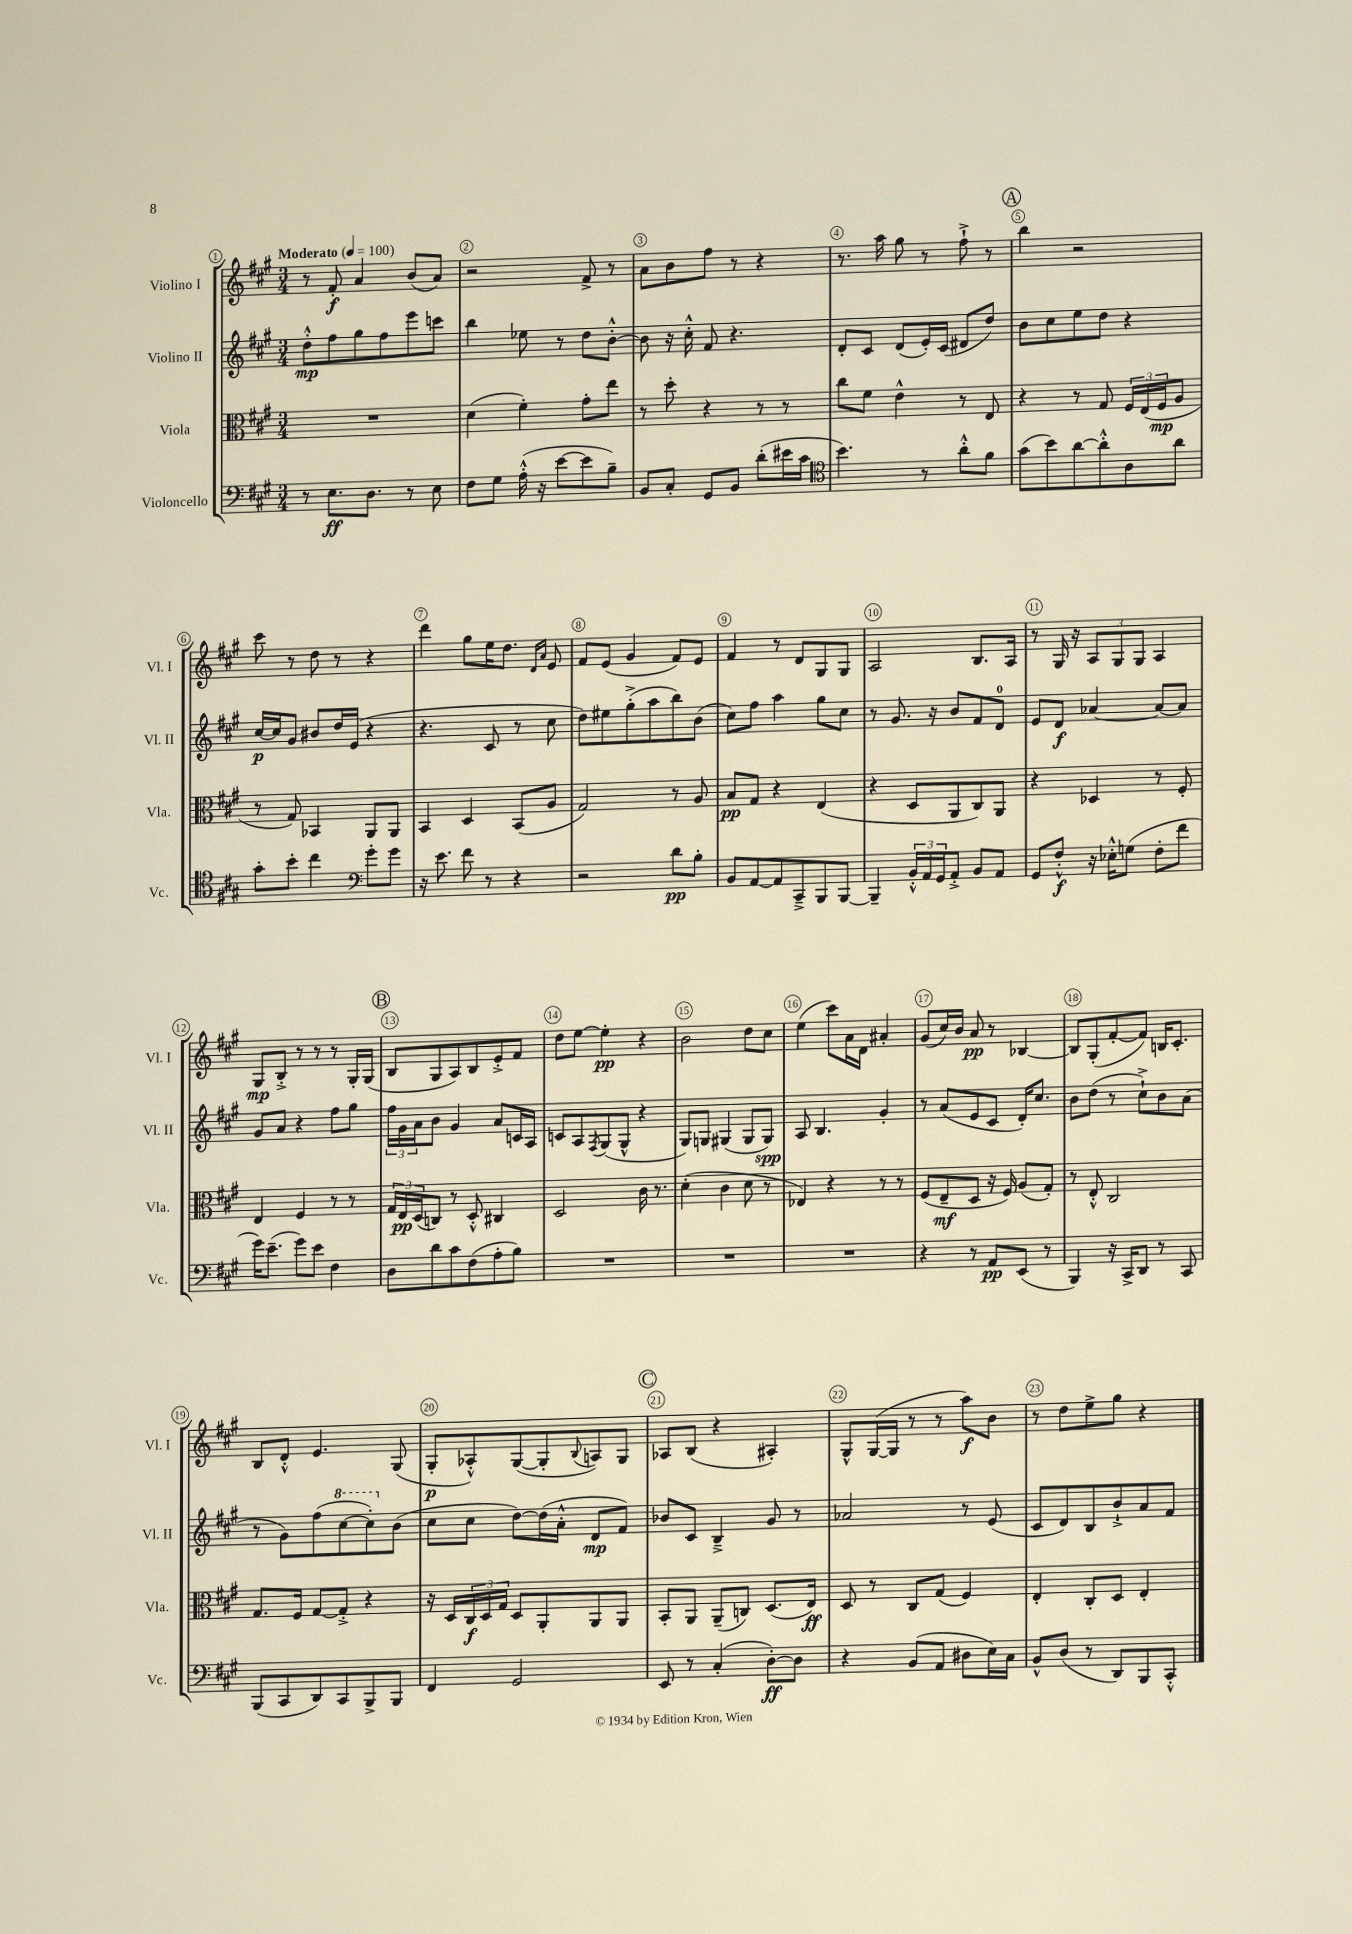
<<
\new StaffGroup <<
\new Staff = "s0" \with { instrumentName = "Violino I" shortInstrumentName = "Vl. I" } {
    \clef treble \key a \major \numericTimeSignature \time 3/4 \tempo "Moderato" 4 = 100
    r8 fis'8-.\f a'4 b'8( a'8) |
    r2 fis'8-> r8 |
    a'8 b'8 fis''8 r8 r4 |
    r8. a''16 gis''8 r8 fis''8-!-> r8 |
    \mark \markup { \circle "A" } b''4 r2 |
    cis'''8 r8 d''8 r8 r4 |
    d'''4 gis''8 e''16 d''8. \grace { d'16 a'16 } e'8 |
    fis'8 e'8( gis'4 fis'8) e'8 |
    fis'4 r8 d'8 gis8 gis8 |
    a2 b8. a16 |
    r8 gis16 r16 \tuplet 3/2 { a8 gis8 gis8 } a4 |
    gis8\mp b8-.-> r8 r8 r8 gis16-. gis16( |
    \mark \markup { \circle "B" } b8 gis8 a8) b8 e'8-.-> fis'8 |
    d''8 e''8~ e''4-.\pp r4 |
    b'2 d''8 cis''8 |
    e''4( cis'''8) a'16 d'16 ais'4-. |
    gis'8( cis''16) b'16 a'8\pp r8 bes4~ |
    bes8 gis8-.( fis'8~-. fis'8) b16 cis'8.-. |
    b8 d'8-.-^ e'4. gis8( |
    gis8-.\p aes8-.-^) gis8~( gis8-. \appoggiatura { b8 } a8) gis8 |
    \mark \markup { \circle "C" } aes8 b8( r4 ais4-.) |
    gis8-^ gis16~( gis16 r8 r8 a''8\f) b'8 |
    r8 d''8 e''8-> gis''8 r4 \bar "|." |
}
\new Staff = "s1" \with { instrumentName = "Violino II" shortInstrumentName = "Vl. II" } {
    \clef treble \key a \major \numericTimeSignature \time 3/4
    d''8-.-^\mp fis''8 gis''8 fis''8 e'''8 c'''8 |
    b''4 ees''8 r8 d''8 b'8~-.-^ |
    b'8 r16 cis''16-.-^ fis'8 r4. |
    d'8-. cis'8 d'8( e'16-.) cis'16( dis'8 d''8) |
    \mark \markup { \circle "A" } b'8 cis''8 e''8 d''8 r4 |
    cis''16~\p cis''16 gis'8 bis'8 d''16 e'16( r4 |
    r4. cis'8 r8 cis''8 |
    d''8) eis''8 gis''8-.->( a''8 b''8) b'8( |
    cis''8) fis''8 a''4 gis''8 cis''8 |
    r8 gis'8. r16 b'8 fis'8 d'8-0 |
    e'8 d'8\f aes'4~ aes'8~ aes'8 |
    gis'8 a'8 r4 fis''8 gis''8 |
    \mark \markup { \circle "B" } \tuplet 3/2 { fis''16 gis'16 a'16 } b'8 gis'4 a'8 c'16 a16 |
    c'8 a8 \acciaccatura { fis8 } gis8( gis8-^ r4 |
    gis8) g8 gis4( gis8 gis8\spp) |
    a8 b4. gis'4-. |
    r8 a'8( e'8 cis'8 d'16-.) cis''8. |
    b'8 d''8( r8 cis''8-!->) b'8 a'8( |
    r8 gis'8) fis''8( \ottava #1 cis'''8~ cis'''8-.) \ottava #0 b'8( |
    cis''8 cis''8 d''8~) d''16( a'16-.-^ d'8\mp fis'8) |
    \mark \markup { \circle "C" } bes'8 cis'8 b4---> gis'8 r8 |
    aes'2 r8 e'8( |
    cis'8 d'8) b8 b'8-!-> a'8 fis'8 \bar "|." |
}
\new Staff = "s2" \with { instrumentName = "Viola" shortInstrumentName = "Vla." } {
    \clef alto \key a \major \numericTimeSignature \time 3/4
    R2. |
    d'4( fis'4-.) gis'8-. e''8 |
    r8 d''8-. r4 r8 r8 |
    cis''8 fis'8 e'4-^ r8 e8 |
    \mark \markup { \circle "A" } r4 r8 gis8 \tuplet 3/2 { fis16 e16( fis16\mp } a8 |
    r8 gis8) bes,4 a,8 a,8 |
    b,4 d4 b,8( a8 |
    gis2) r8 a8 |
    b8\pp gis8 r4 e4( |
    r4 d8 a,8 cis8) a,8 |
    r4 des4 r8 fis8-. |
    e4 fis4 r8 r8 |
    \mark \markup { \circle "B" } \tuplet 3/2 { gis16 e16\pp d16( } c8) r8 d8-.-^ cis4 |
    d2 cis'16 r8. |
    d'4-.( cis'4 d'8 r8 |
    ees4) r4 r8 r8 |
    fis8( e8--\mf d8 r16 fis16) a8( gis8-.) |
    r8 e8-.-^ cis2 |
    gis8. fis16 gis8~ gis8-.-> r4 |
    r16 d16 \tuplet 3/2 { cis16\f d16 gis16 } d8 a,8-. a,8 a,8 |
    \mark \markup { \circle "C" } b,8-. a,8 a,8--( c8) d8.( e16\ff) |
    d8 r8 cis8 gis8( fis4) |
    e4-. cis8-. d8 e4-. \bar "|." |
}
\new Staff = "s3" \with { instrumentName = "Violoncello" shortInstrumentName = "Vc." } {
    \clef bass \key a \major \numericTimeSignature \time 3/4
    r8 e8.\ff d8. r8 e8 |
    fis8 gis8 a16-.-^( r16 e'8~ e'8 b8--) |
    b,8 cis8-. gis,8 b,8 d'8-.( eis'16 cis'16 |
    \clef tenor b'4.) r8 a'8-.-^ fis'8 |
    \mark \markup { \circle "A" } gis'8( b'8) a'8~ a'8-.-^ a8 a'8 |
    gis'8-. b'8-. cis''4 \clef bass gis'8-. gis'8 |
    r16 e'8. fis'8 r8 r4 |
    r2 d'8\pp b8-. |
    b,8 a,8~ a,8 cis,8---> b,,8 b,,8~ |
    b,,4-- \tuplet 3/2 { b,16-.-^ a,16 gis,16 } a,8-.-> b,8 a,8 |
    gis,8 fis8-.-^\f r16 ees16-.-^ g8( fis8-. fis'8 |
    gis'16) e'8.--( gis'8) e'8 fis4 |
    \mark \markup { \circle "B" } d8 d'8 cis'8 fis8( a8-. b8) |
    R2. |
    R2. |
    R2. |
    r4 r8 a,8\pp e,8( r8 |
    b,,4) r16 cis,16-> d,8 r8 cis,8 |
    b,,8( cis,8 d,8) cis,8 b,,8-> b,,8 |
    fis,4 gis,2 |
    \mark \markup { \circle "C" } e,8 r8 cis4-.( d8~-.\ff) d8 |
    r4 b,8( a,8 dis8 e16) cis16 |
    b,8-^ d8( r8 d,8) b,,8 cis,8-.-^ \bar "|." |
}
>>
>>
\layout { \context { \Score \override BarNumber.break-visibility = ##(#f #t #t) barNumberVisibility = #all-bar-numbers-visible \override BarNumber.stencil = #(make-stencil-circler 0.1 0.3 ly:text-interface::print) } }
